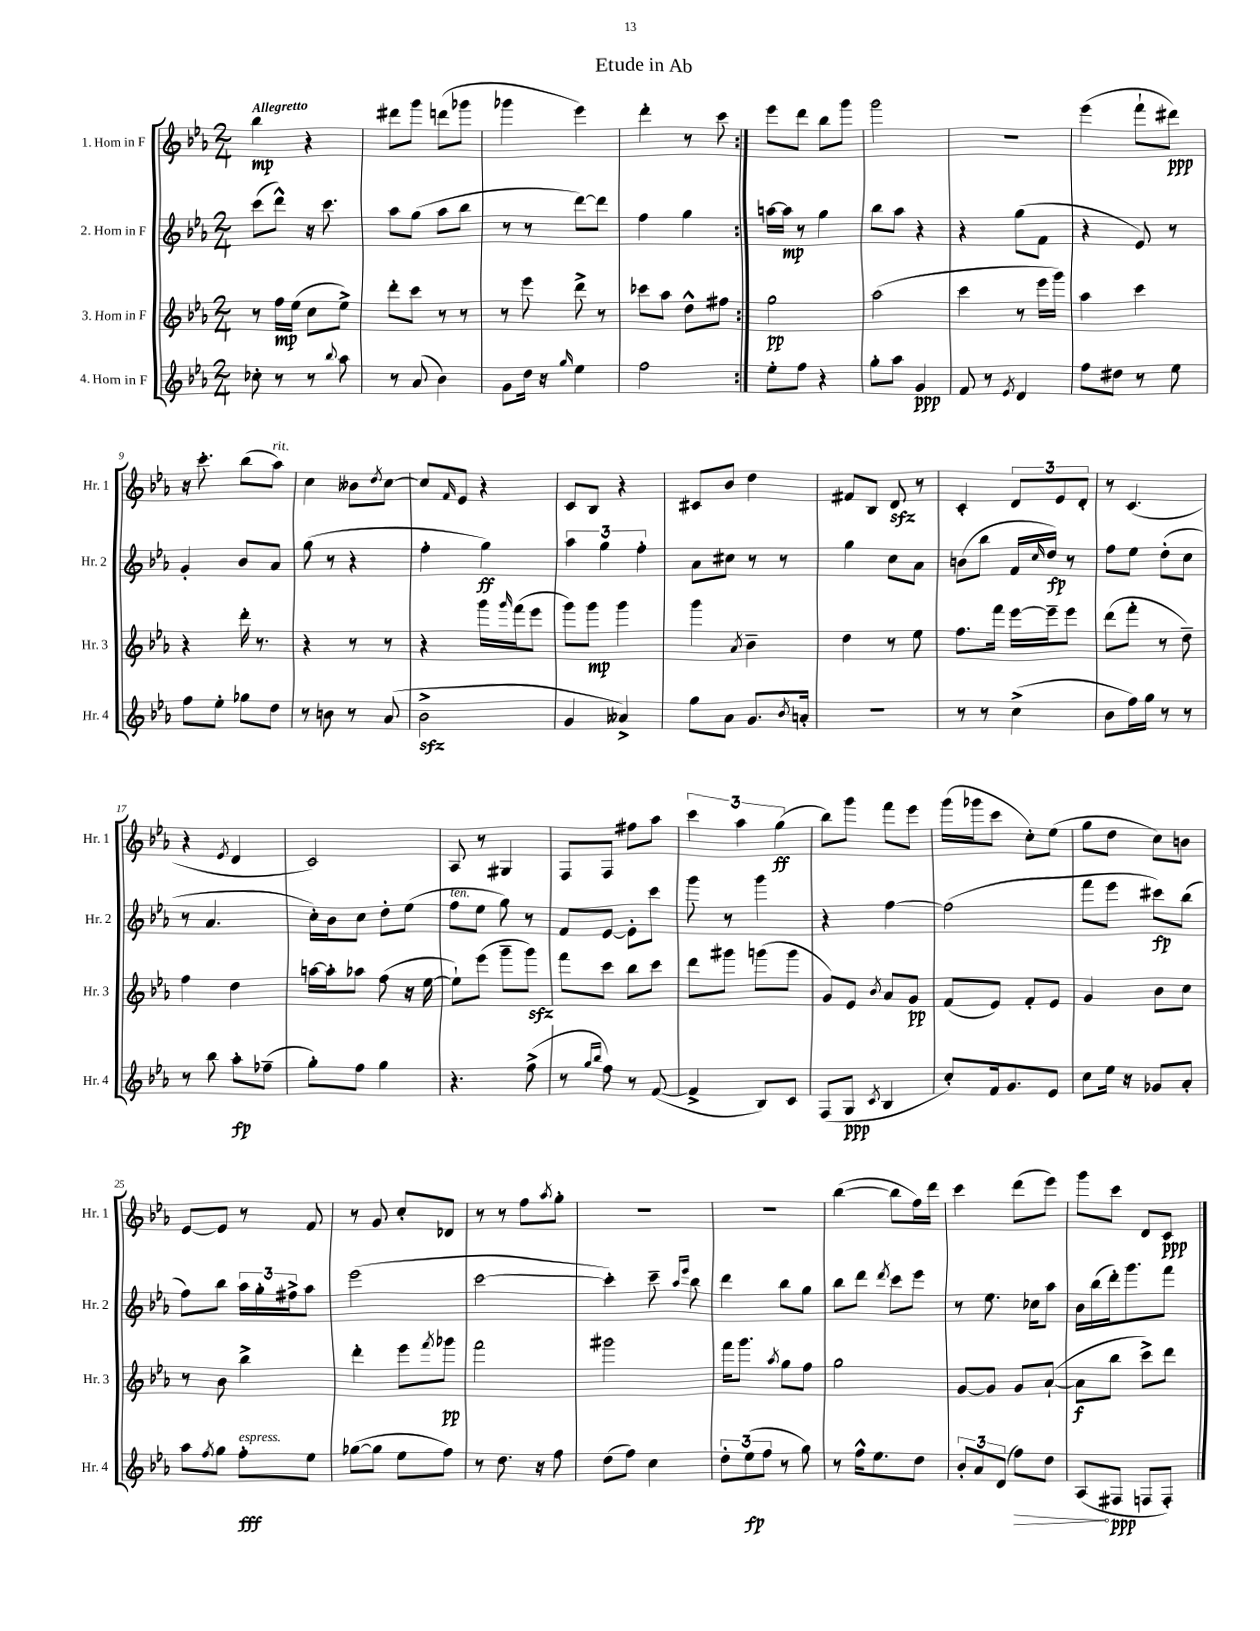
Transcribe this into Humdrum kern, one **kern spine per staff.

**kern	**dynam	**kern	**dynam	**kern	**dynam	**kern	**dynam
*part4	*part4	*part3	*part3	*part2	*part2	*part1	*part1
*staff4	*staff4	*staff3	*staff3	*staff2	*staff2	*staff1	*staff1
*I"4. Horn in F	*	*I"3. Horn in F	*	*I"2. Horn in F	*	*I"1. Horn in F	*
*I'Hr. 4	*	*I'Hr. 3	*	*I'Hr. 2	*	*I'Hr. 1	*
*clefG2	*	*clefG2	*	*clefG2	*	*clefG2	*
*k[b-e-a-]	*	*k[b-e-a-]	*	*k[b-e-a-]	*	*k[b-e-a-]	*
*M2/4	*	*M2/4	*	*M2/4	*	*M2/4	*
=1	=1	=1	=1	=1	=1	=1	=1
!	!	!	!	!	!	!LO:TX:a:B:t=Allegretto	!
8cc-X'\	.	8r	.	(8ccc\L	.	4bb-\	mp
8r	.	16ff\LL	mp	8ddd^^\J)	.	.	.
.	.	(16ee-\JJ	.	.	.	.	.
8r	.	8cc\L	.	16r	.	4r	.
.	.	.	.	8.ccc\	.	.	.
8qqbb-/	.	.	.	.	.	.	.
8aa-\	.	8ee-^\J)	.	.	.	.	.
=2	=2	=2	=2	=2	=2	=2	=2
8r	.	8ddd'\L	.	8aa-\L	.	8ddd#X\L	.
(8a-/	.	8ccc\J	.	(8gg\J	.	8ggg\J	.
4b-\)	.	8r	.	8aa-\L	.	(8dddn\L	.
.	.	8r	.	8bb-\J	.	8ggg-X\J	.
=3	=3	=3	=3	=3	=3	=3	=3
8g\L	.	8r	.	8r	.	4ggg-X\	.
16dd\Jk	.	8eee-\	.	8r	.	.	.
16r	.	.	.	.	.	.	.
16qqgg/	.	.	.	.	.	.	.
4ee-\	.	8ddd^\	.	[8ddd\L)	.	4eee-\)	.
.	.	8r	.	8ddd\J]	.	.	.
=4	=4	=4	=4	=4	=4	=4	=4
2ff\	.	8ccc-X\L	.	4ff\	.	4ddd'\	.
.	.	8aa-\J	.	.	.	.	.
.	.	8dd^^\L	.	4gg\	.	8r	.
.	.	8ff#X\J	.	.	.	8ccc\	.
=5:|!	=5:|!	=5:|!	=5:|!	=5:|!	=5:|!	=5:|!	=5:|!
8ee-'\L	.	2gg\	pp	[16aan\LL	.	8eee-\L	.
.	.	.	.	16aa\JJ]	mp	.	.
8ff\J	.	.	.	8r	.	8ddd\J	.
4r	.	.	.	4gg\	.	8bb-\L	.
.	.	.	.	.	.	8ggg\J	.
=6	=6	=6	=6	=6	=6	=6	=6
8gg'\L	.	(2aa-\	.	8bb-\L	.	2ggg\	.
8aa-\J	.	.	.	8aa-\J	.	.	.
4g/	ppp	.	.	4r	.	.	.
=7	=7	=7	=7	=7	=7	=7	=7
8f/	.	4ccc\	.	4r	.	2r	.
8r	.	.	.	.	.	.	.
8qe-/	.	.	.	.	.	.	.
4d/	.	8r	.	(8gg\L	.	.	.
.	.	16eee-\LL	.	8f\J	.	.	.
.	.	16ggg\JJ)	.	.	.	.	.
=8	=8	=8	=8	=8	=8	=8	=8
8ff\L	.	4aa-\	.	4r	.	(4eee-\	.
8dd#X\J	.	.	.	.	.	.	.
8r	.	4ccc\	.	8e-/)	.	8fff`\L	.
8ee-\	.	.	.	8r	.	8ddd#X\J)	ppp
!!LO:LB:g=z
=9	=9	=9	=9	=9	=9	=9	=9
8ff\L	.	4r	.	4g'/	.	16r	.
.	.	.	.	.	.	8.ccc'\	.
8ee-'\J	.	.	.	.	.	.	.
8gg-X\L	.	16ddd'\	.	8b-/L	.	(8bb-\L	.
.	.	8.r	.	.	.	.	.
!	!	!	!	!	!	!LO:TX:a:i:t=rit.	!
8dd\J	.	.	.	8a-/J	.	8aa-\J)	.
=10	=10	=10	=10	=10	=10	=10	=10
8r	.	4r	.	(8gg\	.	4cc\	.
8bn\	.	.	.	8r	.	.	.
8r	.	8r	.	4r	.	8b--X\L	.
.	.	.	.	.	.	8qdd/	.
(8a-/	.	8r	.	.	.	[8cc\J	.
=11	=11	=11	=11	=11	=11	=11	=11
2b-zz^\	.	4r	.	4ff'\	.	8cc/L]	.
.	.	.	.	.	.	16qqf/	.
.	.	.	.	.	.	8e-/J	.
.	.	16ggg\LL	.	4gg\)	ff	4r	.
.	.	16qqggg/	.	.	.	.	.
.	.	(16fff\J	.	.	.	.	.
.	.	8eee-\J	.	.	.	.	.
=12	=12	=12	=12	=12	=12	=12	=12
4g/	.	8ggg\L)	.	6aa-\	.	8c/L	.
.	.	8ggg\J	mp	.	.	8B-/J	.
.	.	.	.	6gg\	.	.	.
4a--X^/)	.	4ggg\	.	.	.	4r	.
.	.	.	.	6ff'\	.	.	.
=13	=13	=13	=13	=13	=13	=13	=13
8gg\L	.	4ggg\	.	8a-\L	.	8c#X/L	.
8a-\J	.	.	.	8cc#X\J	.	8b-/J	.
.	.	8qa-/	.	.	.	.	.
8.g/L	.	4b-~\	.	8r	.	4dd\	.
.	.	.	.	8r	.	.	.
8qb-/	.	.	.	.	.	.	.
16an'/Jk	.	.	.	.	.	.	.
=14	=14	=14	=14	=14	=14	=14	=14
2r	.	4dd\	.	4gg\	.	8f#X/L	.
.	.	.	.	.	.	8B-/J	.
.	.	8r	.	8cc\L	.	8dzz/	.
.	.	8ee-\	.	8a-\J	.	8r	.
=15	=15	=15	=15	=15	=15	=15	=15
8r	.	8.ff\L	.	(8bn\L	.	4c'/	.
8r	.	.	.	8bb-\J	.	.	.
.	.	16fff\Jk	.	.	.	.	.
(4cc^\	.	[16eee-\LL	.	16f/LL	.	12d/L	.
.	.	.	.	16qqcc/	.	.	.
.	.	16eee-~\J]	.	16dd/JJ)	fp	.	.
.	.	.	.	.	.	12e-/	.
.	.	8eee-\J	.	8r	.	.	.
.	.	.	.	.	.	12d'/J	.
=16	=16	=16	=16	=16	=16	=16	=16
8b-\L	.	(8ddd\L	.	8ff\L	.	8r	.
16ff\L)	.	8fff'\J	.	8ee-\J	.	(4.c/	.
16gg\JJ	.	.	.	.	.	.	.
8r	.	8r	.	(8dd'\L	.	.	.
8r	.	8dd~\)	.	8cc\J	.	.	.
!!LO:LB:g=z
=17	=17	=17	=17	=17	=17	=17	=17
8r	.	4ff\	.	8r	.	4r	.
8bb-\	.	.	.	4.a-/	.	.	.
.	.	.	.	.	.	8qe-/	.
8aa-'\L	fp	4dd\	.	.	.	4d/	.
(8ff-X~\J	.	.	.	.	.	.	.
=18	=18	=18	=18	=18	=18	=18	=18
8gg'\L)	.	[16aan\LL	.	16cc'\LL)	.	2c/)	.
.	.	16aa'\J]	.	16b-\J	.	.	.
8ff\J	.	8aa-X\J	.	8cc\J	.	.	.
4gg\	.	(8ff\	.	8dd'\L	.	.	.
.	.	16r	.	(8ee-\J	.	.	.
.	.	[16ee-\	.	.	.	.	.
=19	=19	=19	=19	=19	=19	=19	=19
!	!	!	!	!LO:TX:a:i:t=ten.	!	!	!
4.r	.	8ee-`\L])	.	8ff\L	.	8A-/	.
.	.	(8eee-\J	.	8ee-\J	.	8r	.
.	.	8ggg~\L	.	8gg\)	.	4G#X/	.
(8ff^\	.	8gggzz\J)	.	8r	.	.	.
=20	=20	=20	=20	=20	=20	=20	=20
8r	.	8fff\L	.	8f/L	.	8F/L	.
16qqgg/LL	.	.	.	.	.	.	.
16qqbb-/JJ	.	.	.	.	.	.	.
8ff\)	.	8ccc\J	.	[8e-/J	.	8F/J	.
8r	.	8bb-\L	.	8e-'\L]	.	8ff#X\L	.
([8f/	.	8ccc\J	.	8ccc\J	.	8aa-\J	.
=21	=21	=21	=21	=21	=21	=21	=21
4f^/]	.	8ddd\L	.	8ggg\	.	6ccc\	.
.	.	8ggg#X\J	.	8r	.	.	.
.	.	.	.	.	.	6aa-\	.
8B-/L)	.	(8gggn\L	.	4ggg\	.	.	.
.	.	.	.	.	.	(6gg\	ff
8c/J	.	8ggg\J	.	.	.	.	.
=22	=22	=22	=22	=22	=22	=22	=22
(8F/L	.	8g/L)	.	4r	.	8bb-\L)	.
8G/J	ppp	8e-/J	.	.	.	8ggg\J	.
8qc/	.	8qb-/	.	.	.	.	.
4B-/	.	8a-/L	.	[4ff\	.	8fff\L	.
.	.	8g/J	pp	.	.	8eee-\J	.
=23	=23	=23	=23	=23	=23	=23	=23
8cc'/L)	.	(8f/L	.	(2ff\]	.	(16ggg\LL	.
.	.	.	.	.	.	16ggg-X\J	.
16f/k	.	8e-/J)	.	.	.	8ccc\J	.
8.g/	.	.	.	.	.	.	.
.	.	8f'/L	.	.	.	8cc'\L)	.
8e-/J	.	8e-/J	.	.	.	(8ee-\J	.
=24	=24	=24	=24	=24	=24	=24	=24
8cc\L	.	4g/	.	8fff\L	.	8gg\L	.
16ee-\Jk	.	.	.	8eee-\J	.	8dd\J	.
16r	.	.	.	.	.	.	.
8g-X/L	.	8b-\L	.	8ccc#X\L)	fp	8cc\L)	.
8a-'/J	.	8cc\J	.	(8bb-\J	.	8bn\J	.
!!LO:LB:g=z
=25	=25	=25	=25	=25	=25	=25	=25
8aa-\L	.	8r	.	8ff\L)	.	[8e-/L	.
8qff/	.	.	.	.	.	.	.
8gg\J	.	8b-\	.	8bb-\J	.	8e-/J]	.
!LO:TX:a:i:t=espress.	!	!	!	!	!	!	!
8ff'\L	fff	4bb-^\	.	24aa-\LL	.	8r	.
.	.	.	.	24gg'\	.	.	.
.	.	.	.	24ff#X^\J	.	.	.
8ee-\J	.	.	.	8aa-\J	.	8f/	.
=26	=26	=26	=26	=26	=26	=26	=26
([8gg-X\L	.	4ddd'\	.	(2eee-\	.	8r	.
8gg-\J]	.	.	.	.	.	8g/	.
8ee-\L	.	8eee-\L	.	.	.	8cc'/L	.
.	.	8qfff/	.	.	.	.	.
8ff\J)	.	8ggg-X\J	pp	.	.	8d-X/J	.
=27	=27	=27	=27	=27	=27	=27	=27
8r	.	2fff\	.	[2ccc\	.	8r	.
8.dd\	.	.	.	.	.	8r	.
.	.	.	.	.	.	8ff\L	.
16r	.	.	.	.	.	.	.
.	.	.	.	.	.	8qaa-/	.
8ff\	.	.	.	.	.	8gg'\J	.
=28	=28	=28	=28	=28	=28	=28	=28
(8dd\L	.	2ggg#X\	.	4ccc'\])	.	2r	.
8ff\J)	.	.	.	.	.	.	.
4cc\	.	.	.	8ccc~\	.	.	.
.	.	.	.	16qqaa-/LL	.	.	.
.	.	.	.	16qqeee-/JJ	.	.	.
.	.	.	.	8bb-\	.	.	.
=29	=29	=29	=29	=29	=29	=29	=29
12dd'\L	.	16fff\KL	.	4ddd\	.	2r	.
.	.	8.ggg\J	.	.	.	.	.
(12ee-\	fp	.	.	.	.	.	.
12ff\J	.	.	.	.	.	.	.
.	.	8qaa-/	.	.	.	.	.
8r	.	8gg\L	.	8bb-\L	.	.	.
8gg\)	.	8ff\J	.	8gg\J	.	.	.
=30	=30	=30	=30	=30	=30	=30	=30
8r	.	2gg\	.	8bb-\L	.	([4bb-\	.
16ff^^\KL	.	.	.	8ddd\J	.	.	.
8.ee-\	.	.	.	.	.	.	.
.	.	.	.	8qddd/	.	.	.
.	.	.	.	8ccc\L	.	8bb-\L]	.
8dd\J	.	.	.	8eee-\J	.	16ff\L)	.
.	.	.	.	.	.	16ddd\JJ	.
=31	=31	=31	=31	=31	=31	=31	=31
12b-'/L	.	[8g/L	.	8r	.	4ccc\	.
12a-/	.	.	.	.	.	.	.
.	.	8g/J]	.	8.ee-\	.	.	.
(12d/J	.	.	.	.	.	.	.
!	!LO:HP:b	!	!	!	!	!	!
8ff\L)	>	8g/L	.	.	.	(8ddd\L	.
.	.	.	.	16cc-X\KL	.	.	.
8dd\J	.	([8a-`/J	.	8aa-\J	.	8eee-\J)	.
=32	=32	=32	=32	=32	=32	=32	=32
(8A-/L	.	8a-\L]	f	16b-\LL	.	8ggg\L	.
.	.	.	.	(16bb-\	.	.	.
8F#X/J	] ppp	8bb-\J	.	16ddd'\J)	.	8ccc\J	.
.	.	.	.	8.ggg\	.	.	.
8Fn/L	.	8ccc^\L)	.	.	.	8d/L	.
8F'/J)	.	8ddd\J	.	8fff\J	.	8c/J	ppp
==	==	==	==	==	==	==	==
*-	*-	*-	*-	*-	*-	*-	*-
